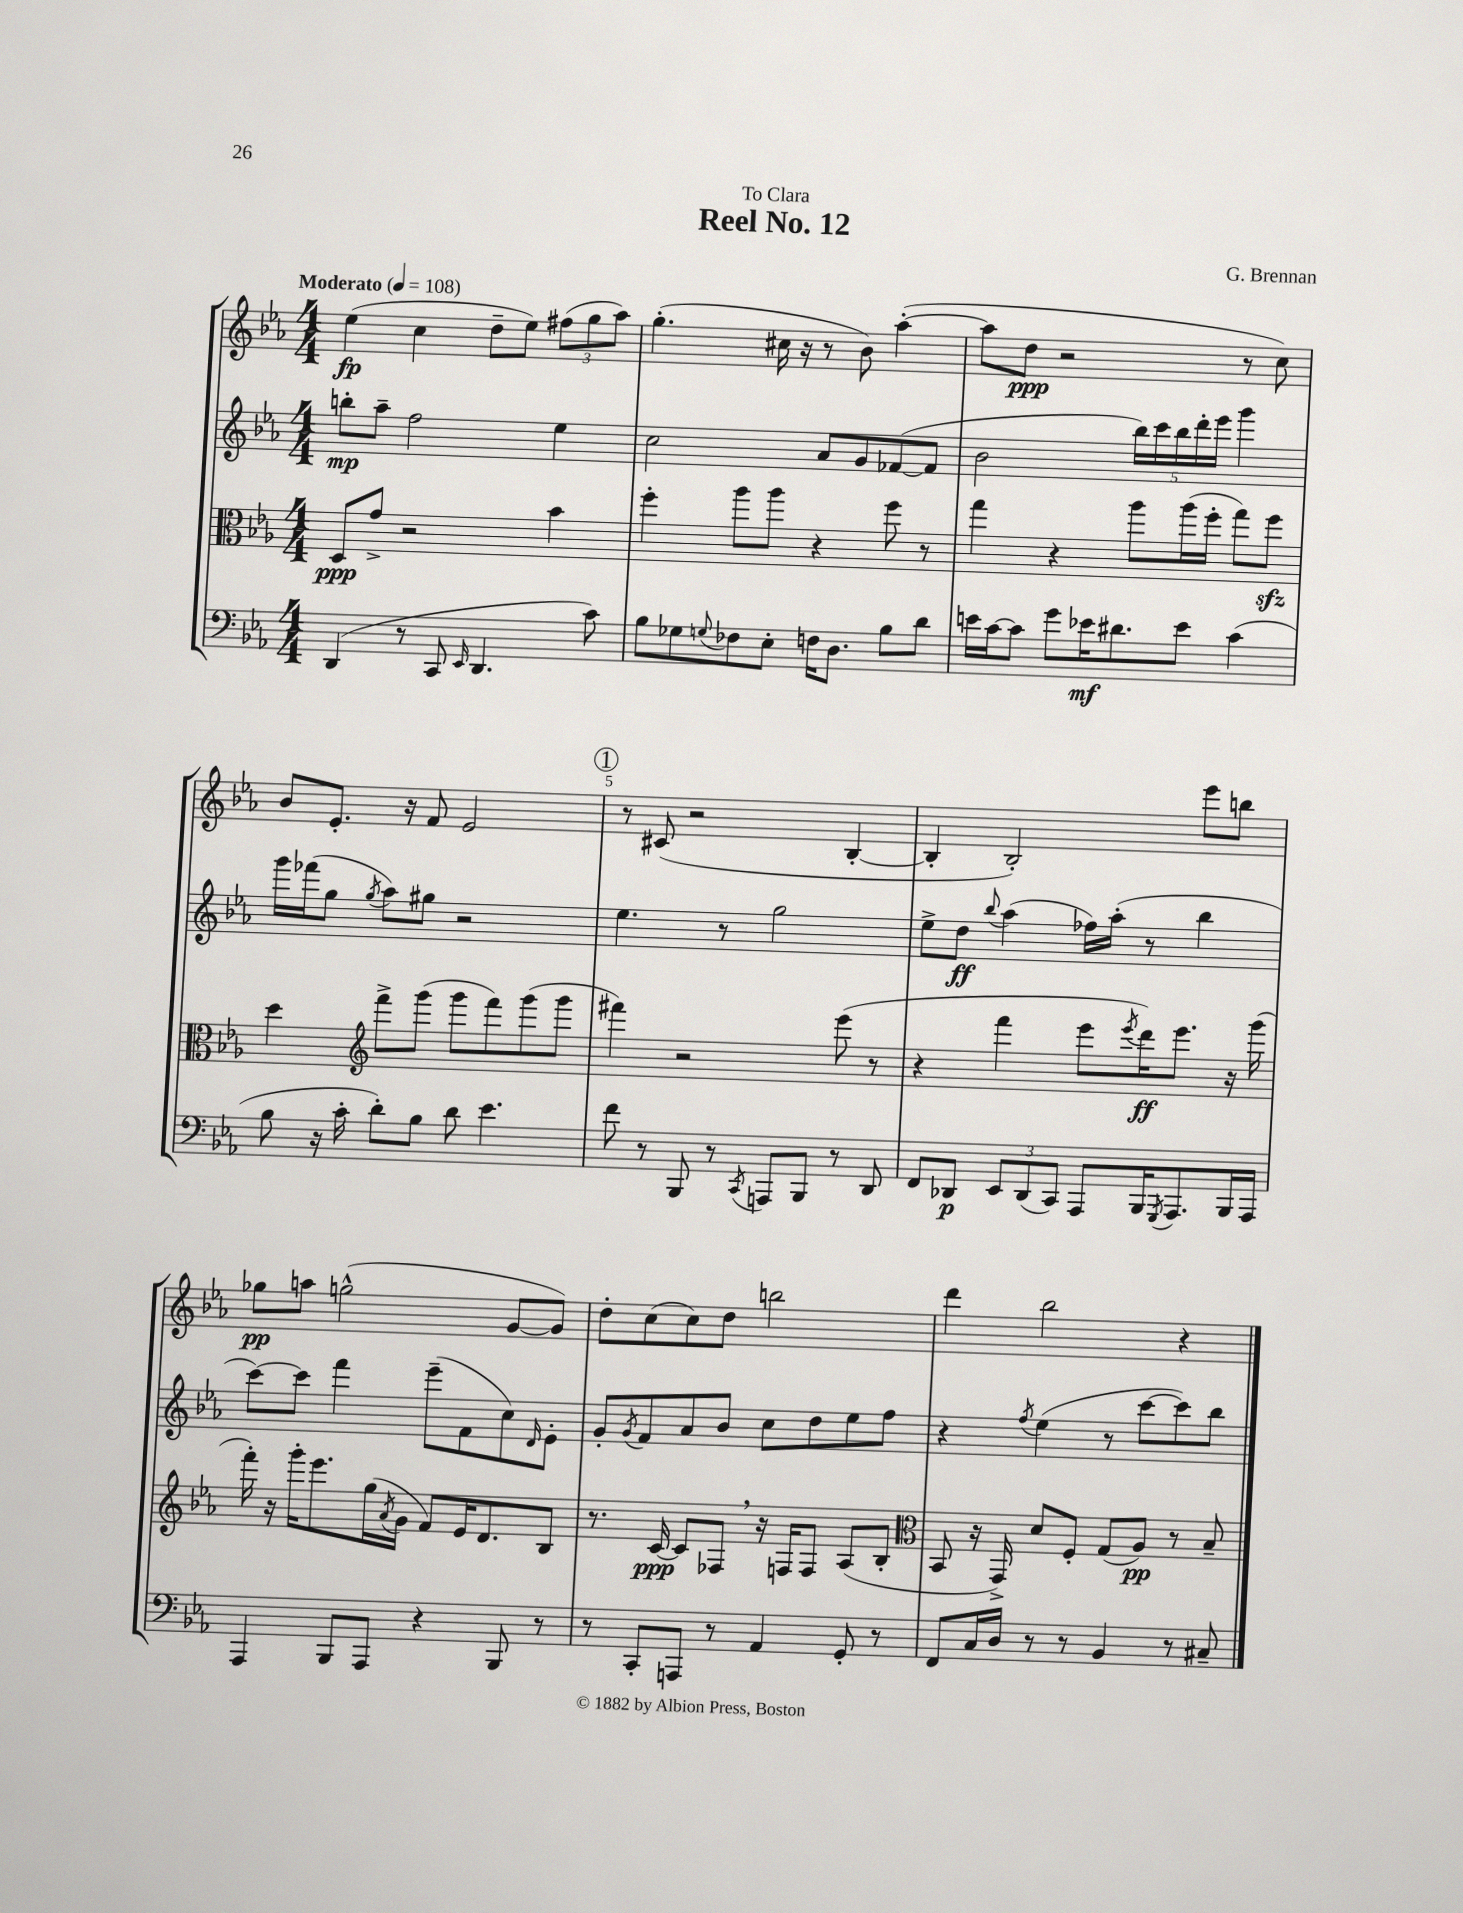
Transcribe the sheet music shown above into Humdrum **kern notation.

**kern	**dynam	**kern	**dynam	**kern	**dynam	**kern	**dynam
*part4	*part4	*part3	*part3	*part2	*part2	*part1	*part1
*staff4	*staff4	*staff3	*staff3	*staff2	*staff2	*staff1	*staff1
*clefF4	*	*clefC3	*	*clefG2	*	*clefG2	*
*k[b-e-a-]	*	*k[b-e-a-]	*	*k[b-e-a-]	*	*k[b-e-a-]	*
*M4/4	*	*M4/4	*	*M4/4	*	*M4/4	*
*MM108	*	*MM108	*	*MM108	*	*MM108	*
=1	=1	=1	=1	=1	=1	=1	=1
!	!	!	!	!	!	!LO:TX:a:B:t=Moderato	!
(4DD/	.	8D/L	ppp	8bbn'\L	mp	(4ee-\	fp
.	.	8g^/J	.	8aa-~\J	.	.	.
8r	.	2r	.	2ff\	.	4cc\	.
8CC/	.	.	.	.	.	.	.
16qqEE-/	.	.	.	.	.	.	.
4.DD/	.	.	.	.	.	8dd~\L	.
.	.	.	.	.	.	8ee-\J)	.
.	.	4b-\	.	4ee-\	.	(12ff#X\L	.
.	.	.	.	.	.	12gg\	.
8c\)	.	.	.	.	.	.	.
.	.	.	.	.	.	12aa-\J)	.
=2	=2	=2	=2	=2	=2	=2	=2
8B-\L	.	4ff'\	.	2cc\	.	(4.gg'\	.
8G-X\	.	.	.	.	.	.	.
8qqGn/	.	.	.	.	.	.	.
8F-X\	.	8aa-\L	.	.	.	.	.
8E-'\J	.	8aa-\J	.	.	.	16cc#X\	.
.	.	.	.	.	.	16r	.
16Fn\KL	.	4r	.	8a-/L	.	8r	.
8.D\J	.	.	.	.	.	.	.
.	.	.	.	8g/	.	8b-\)	.
8B-\L	.	8ff\	.	([8f-X/	.	([4aa-'\	.
8d\J	.	8r	.	8f-/J]	.	.	.
=3	=3	=3	=3	=3	=3	=3	=3
16en\LL	.	4gg\	.	2b-\	.	8aa-\L]	.
[16c\J	.	.	.	.	.	.	.
8c\J]	.	.	.	.	.	8dd\J	ppp
8g\L	.	4r	.	.	.	2r	.
16e-X\K	mf	.	.	.	.	.	.
8.d#X\	.	.	.	.	.	.	.
.	.	8aa-\L	.	20bb-\LL)	.	.	.
.	.	.	.	20ccc\	.	.	.
.	.	.	.	20bb-\	.	.	.
8e-\J	.	(16aa-\L	.	.	.	.	.
.	.	.	.	20ddd'\	.	.	.
.	.	16ff'\JJ	.	.	.	.	.
.	.	.	.	20eee-\JJ	.	.	.
(4c\	.	8gg\L)	.	4ggg\	.	8r	.
.	.	8ffzz\J	.	.	.	8cc\)	.
!!LO:LB:g=z
=4	=4	=4	=4	=4	=4	=4	=4
8B-\	.	4dd\	.	16ggg\LL	.	8b-/L	.
.	.	.	.	(16fff-X\J	.	.	.
16r	.	.	.	8gg\J	.	8.e-'/J	.
16c'\	.	.	.	.	.	.	.
*	*	*clefG2	*	*	*	*	*
.	.	.	.	8qgg/	.	.	.
8d'\L)	.	8fff^\L	.	8aa-\L)	.	.	.
.	.	.	.	.	.	16r	.
8B-\J	.	(8ggg\J	.	8gg#X\J	.	8f/	.
8d\	.	8ggg\L	.	2r	.	2e-/	.
4.e-\	.	8fff\)	.	.	.	.	.
.	.	(8ggg\	.	.	.	.	.
.	.	8ggg\J	.	.	.	.	.
!!LO:REH:place=s1:t=1
=5	=5	=5	=5	=5	=5	=5	=5
8f\	.	4fff#X\)	.	4.ee-\	.	8r	.
8r	.	.	.	.	.	(8c#X/	.
8BBB-/	.	2r	.	.	.	2r	.
8r	.	.	.	8r	.	.	.
8qCC/	.	.	.	.	.	.	.
8AAAn/L	.	.	.	2gg\	.	.	.
8BBB-/J	.	.	.	.	.	.	.
8r	.	(8eee-\	.	.	.	[4B-'/	.
8DD/	.	8r	.	.	.	.	.
=6	=6	=6	=6	=6	=6	=6	=6
8FF/L	.	4r	.	8ee-^\L	.	4B-'/]	.
8DD-X/J	p	.	.	8dd\J	ff	.	.
.	.	.	.	8qqbb-/	.	.	.
12EE-/L	.	4fff\	.	(4aa-\	.	2B-'/)	.
(12DD-/	.	.	.	.	.	.	.
12CC/J)	.	.	.	.	.	.	.
8AAA-/L	.	8eee-\L	.	16ff-X\LL)	.	.	.
.	.	.	.	(16aa-'\JJ	.	.	.
.	.	8qeee-/	.	.	.	.	.
16BBB-/K	.	16ddd\K)	ff	8r	.	.	.
8qGGG/	.	.	.	.	.	.	.
8.AAA-/	.	8.eee-\J	.	.	.	.	.
.	.	.	.	4bb-\	.	8eee-\L	.
16BBB-/L	.	16r	.	.	.	8bbn\J	.
16AAA-/JJ	.	(16ggg\	.	.	.	.	.
!!LO:LB:g=z
=7	=7	=7	=7	=7	=7	=7	=7
4AAA-/	.	16fff'\)	.	[8ccc\L)	.	8gg-X\L	pp
.	.	16r	.	.	.	.	.
.	.	16ggg'\KL	.	8ccc\J]	.	8aan\J	.
.	.	8.eee-\	.	.	.	.	.
8BBB-/L	.	.	.	4fff\	.	(2ggn^^\	.
8AAA-/J	.	(16gg\L	.	.	.	.	.
.	.	8qa-/	.	.	.	.	.
.	.	16g\JJ	.	.	.	.	.
4r	.	8f/L)	.	(8eee-~\L	.	.	.
.	.	16e-/K	.	8f\	.	.	.
.	.	8.d/	.	.	.	.	.
8BBB-/	.	.	.	8cc\)	.	[8g/L	.
.	.	.	.	16qqd/	.	.	.
8r	.	8B-/J	.	8e-'\J	.	8g/J])	.
=8	=8	=8	=8	=8	=8	=8	=8
8r	.	8.r	.	8g'/L	.	8dd'\L	.
.	.	.	.	8qg/	.	.	.
8CC'/L	.	.	.	8f/	.	(8cc\	.
.	.	[16c/	ppp	.	.	.	.
8AAAn/J	.	8c/L]	.	8a-/	.	8cc\)	.
8r	.	8F-X,/J	.	8b-/J	.	8dd\J	.
4AA-/	.	16r	.	8cc\L	.	2bbn\	.
.	.	16Fn/KL	.	.	.	.	.
.	.	8F/J	.	8dd\	.	.	.
8GG'/	.	(8A-/L	.	8ee-\	.	.	.
8r	.	8B-'/J	.	8ff\J	.	.	.
=9	=9	=9	=9	=9	=9	=9	=9
*	*	*clefC3	*	*	*	*	*
8FF/L	.	8BB-/	.	4r	.	4ddd\	.
16C/L	.	16r	.	.	.	.	.
16D/JJ	.	16GG^/)	.	.	.	.	.
.	.	.	.	8qff/	.	.	.
8r	.	8d/L	.	(4ee-\	.	2bb-\	.
8r	.	8F'/J	.	.	.	.	.
4BB-/	.	(8G/L	.	8r	.	.	.
.	.	8A-/J)	pp	[8ccc\L	.	.	.
8r	.	8r	.	8ccc\])	.	4r	.
8C#X~/	.	8B-~/	.	8bb-\J	.	.	.
==	==	==	==	==	==	==	==
*-	*-	*-	*-	*-	*-	*-	*-
